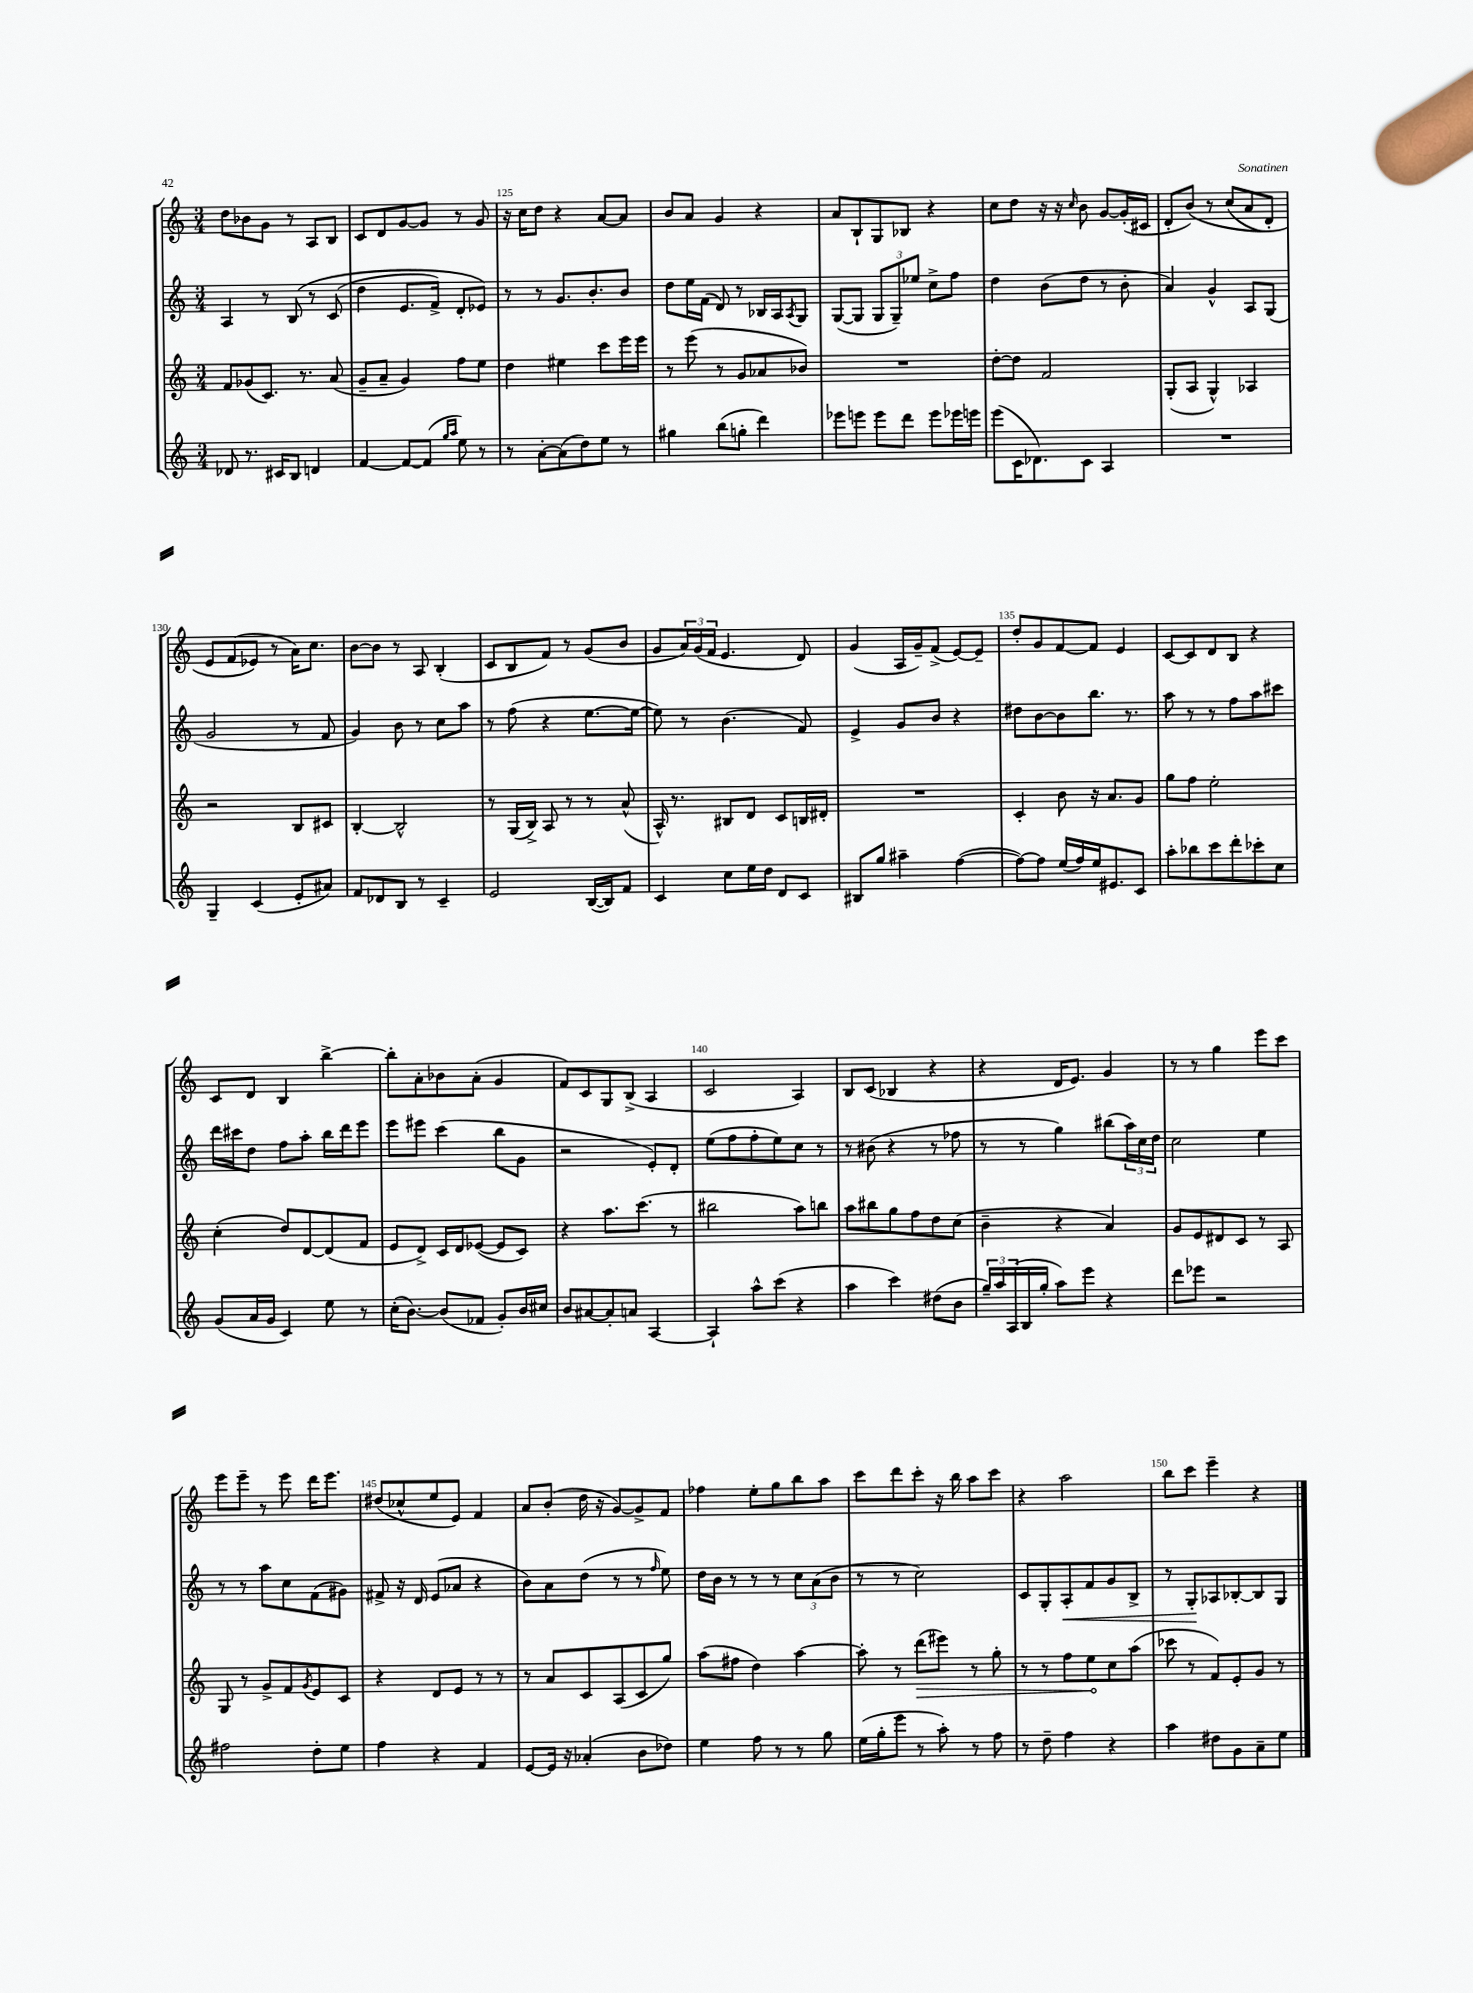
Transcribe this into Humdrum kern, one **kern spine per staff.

**kern	**kern	**dynam	**kern	**dynam	**kern
*part4	*part3	*part3	*part2	*part2	*part1
*staff4	*staff3	*staff3	*staff2	*staff2	*staff1
*clefG2	*clefG2	*	*clefG2	*	*clefG2
*k[]	*k[]	*	*k[]	*	*k[]
*M3/4	*M3/4	*	*M3/4	*	*M3/4
=123	=123	=123	=123	=123	=123
8d-X/	8f/L	.	4A/	.	8dd\L
8.r	(8g-X/	.	.	.	8b-X\
.	8.c/J)	.	8r	.	8g\J
16c#X/KL	.	.	.	.	.
8B/J	.	.	(8B/	.	8r
.	8.r	.	.	.	.
4dn/	.	.	8r	.	8A/L
.	(8a/	.	(8c/	.	8B/J
=124	=124	=124	=124	=124	=124
[4f/	8g~/L	.	4dd\	.	8c/L
.	8a~/J	.	.	.	8d/
8f/L_	4g/)	.	8.e/L	.	[8g/
(8f/J]	.	.	.	.	8g/J]
.	.	.	16f^/Jk)	.	.
16qqgg/LL	.	.	.	.	.
16qqaa/JJ	.	.	.	.	.
8ee\)	8ff\L	.	8d'/L	.	8r
8r	8ee\J	.	8e-X/J)	.	8g/
=125	=125	=125	=125	=125	=125
8r	4dd\	.	8r	.	16r
.	.	.	.	.	16cc\KL
[8a'\L	.	.	8r	.	8dd\J
(8a\]	4ee#X\	.	8.g/L	.	4r
8dd\)	.	.	.	.	.
.	.	.	8.b'/	.	.
8ee\J	8ccc\L	.	.	.	[8a/L
8r	16eee\L	.	8b/J	.	8a/J]
.	16eee\JJ	.	.	.	.
=126	=126	=126	=126	=126	=126
4gg#X\	8r	.	8dd\L	.	8b/L
.	(8eee\	.	16ee\L	.	8a/J
.	.	.	(16f\JJ	.	.
(8bb\L	8r	.	8d/)	.	4g/
8ggn'\J	8g/L	.	8r	.	.
4ddd\)	8a-X/	.	16B-X/LL	.	4r
.	.	.	16A/J	.	.
.	.	.	8qA/	.	.
.	8b-X/J)	.	8G/J	.	.
=127	=127	=127	=127	=127	=127
8eee-X\L	2.r	.	([8G/L	.	8a/L
8eeen\J	.	.	8G/J]	.	8B`/
8eee\L	.	.	12G/L	.	8G/
.	.	.	12G~/)	.	.
8ddd\J	.	.	.	.	8B-X/J
.	.	.	12ee-X/J	.	.
8eee\L	.	.	8cc^\L	.	4r
16eee-X\L	.	.	8ff\J	.	.
16eeen\JJ	.	.	.	.	.
=128	=128	=128	=128	=128	=128
(8eee\L	[8dd'\L	.	4dd\	.	8cc\L
16c\K	8dd\J]	.	.	.	8dd\J
8.d-X\)	.	.	.	.	.
.	2f/	.	(8b\L	.	16r
.	.	.	.	.	16r
.	.	.	.	.	16qqcc/
8c\J	.	.	8dd\J	.	8b\
4A/	.	.	8r	.	[8g/L
.	.	.	8b'\	.	(16g'/L]
.	.	.	.	.	16c#X/JJ
=129	=129	=129	=129	=129	=129
2.r	(8G'/L	.	4a/)	.	8d'/L
.	8A/J	.	.	.	(8b/J)
.	4G^^/)	.	4g^^/	.	8r
.	.	.	.	.	(8cc/L
.	4A-X/	.	8A/L	.	8a/
.	.	.	(8G/J	.	8d'/J)
!!LO:LB:g=z
=130	=130	=130	=130	=130	=130
4G~/	2r	.	2g/	.	8e/L
.	.	.	.	.	(8f/
(4c/	.	.	.	.	8e-X/J)
.	.	.	.	.	8r
8e'/L	8B/L	.	8r	.	16a\KL)
.	.	.	.	.	8.cc\J
8a#X/J)	8c#X/J	.	8f/	.	.
=131	=131	=131	=131	=131	=131
8f/L	[4B'/	.	4g/)	.	[8b\L
8d-X/	.	.	.	.	8b\J]
8B/J	2B^^/]	.	8b\	.	8r
8r	.	.	8r	.	8A/
4c~/	.	.	8cc\L	.	(4B'/
.	.	.	8aa\J	.	.
=132	=132	=132	=132	=132	=132
2e/	8r	.	8r	.	8c/L
.	(16G/LL	.	(8ff\	.	8B/
.	16B^/JJ)	.	.	.	.
.	8A/	.	4r	.	8f/J)
.	8r	.	.	.	8r
([16B/LL	8r	.	[8.ee\L	.	(8g/L
16B/J])	.	.	.	.	.
8f/J	(8a^^/	.	.	.	8b/J
.	.	.	16ee\Jk_	.	.
=133	=133	=133	=133	=133	=133
4c/	16A^^/)	.	8ee\])	.	8g/L
.	8.r	.	.	.	.
.	.	.	8r	.	24a/L)
.	.	.	.	.	(24g/
.	.	.	.	.	24f/JJ
8cc\L	8B#X/L	.	(4.b\	.	4.e/
16ee\L	8d/J	.	.	.	.
16dd\JJ	.	.	.	.	.
8d/L	8c/L	.	.	.	.
8c/J	16Bn/L	.	8f/)	.	8d/)
.	16d#X'/JJ	.	.	.	.
=134	=134	=134	=134	=134	=134
8B#X/L	2.r	.	4e^/	.	(4g/
8gg/J	.	.	.	.	.
4aa#X~\	.	.	8g/L	.	16A/LL
.	.	.	.	.	16g~/J)
.	.	.	8b/J	.	(8f^/J
([4ff\	.	.	4r	.	[8e/L)
.	.	.	.	.	8e~/J]
=135	=135	=135	=135	=135	=135
8ff\L_)	4c'/	.	8dd#X\L	.	8dd'/L
8ff\J]	.	.	[8b\	.	8g/
(16ee/LL	8b\	.	8b\]	.	[8f/
16ff/)	.	.	.	.	.
16ee/J	16r	.	8.bb\J	.	8f/J]
8.e#X/	8.a/L	.	.	.	.
.	.	.	.	.	4e/
.	.	.	8.r	.	.
8c/J	8g/J	.	.	.	.
=136	=136	=136	=136	=136	=136
8aa'\L	8gg\L	.	8aa\	.	[8c/L
8bb-X\	8ff\J	.	8r	.	8c/]
8ccc\	2ee'\	.	8r	.	8d/
8ddd'\	.	.	8ff\L	.	8B/J
8ccc-X'\	.	.	8aa\	.	4r
8cc\J	.	.	8ccc#X\J	.	.
!!LO:LB:g=z
=137	=137	=137	=137	=137	=137
(8g/L	(4cc'\	.	16ddd\LL	.	8c/L
.	.	.	16ccc#X\J	.	.
16a/L	.	.	8dd\J	.	8d/J
16g/JJ	.	.	.	.	.
4c/)	8dd/L)	.	8ff\L	.	4B/
.	[8d/	.	8aa'\J	.	.
8ee\	(8d/]	.	16bb\LL	.	[4bb^\
.	.	.	16ddd\J	.	.
8r	8f/J	.	8eee\J	.	.
=138	=138	=138	=138	=138	=138
(16cc'\KL	8e/L	.	8eee\L	.	8bb'\L]
[8.b\J)	.	.	.	.	.
.	8d^/J)	.	8eee#X\J	.	8a'\
(8b/L]	16c/LL	.	(4ccc\	.	8b-X\
.	16d/J	.	.	.	.
8f-X/J	([8e-X/J	.	.	.	(8a'\J
8g'/L)	8e-/L]	.	8bb\L	.	4g/
16b/L	8c/J)	.	8g\J	.	.
16cc#X/JJ	.	.	.	.	.
=139	=139	=139	=139	=139	=139
8b/L	4r	.	2r	.	8f/L)
[8a#X/	.	.	.	.	8c/
8a#'/]	8.aa\L	.	.	.	8G/
8an/J	.	.	.	.	(8B^/J
.	(8.ccc\J	.	.	.	.
[4A/	.	.	8e'/L)	.	4A/
.	8r	.	8d'/J	.	.
=140	=140	=140	=140	=140	=140
4A`/]	2bb#X\	.	(8ee\L	.	2c/
.	.	.	8ff\	.	.
8aa^^\L	.	.	8ff'\	.	.
(8ccc\J	.	.	8ee\)	.	.
4r	8aa\L)	.	8cc\J	.	4A/)
.	8bbn\J	.	8r	.	.
=141	=141	=141	=141	=141	=141
4aa\	8aa\L	.	8r	.	8B/L
.	8bb#X\	.	(8b#X\	.	(8c/J
4ccc\)	8gg\	.	4r	.	4B-X/
.	8ff\	.	.	.	.
(8dd#X\L	8dd\	.	8r	.	4r
8b\J	(8cc\J	.	8ff-X\	.	.
=142	=142	=142	=142	=142	=142
24gg~/LL)	4b~\	.	8r	.	4r
24aa/	.	.	.	.	.
(24A/	.	.	.	.	.
16B/	.	.	8r	.	.
16gg'/JJ	.	.	.	.	.
8aa\L)	4r	.	4gg\)	.	16d/KL
.	.	.	.	.	8.e/J)
8eee\J	.	.	.	.	.
4r	4a/)	.	(8bb#X\L	.	4g/
.	.	.	24aa\L)	.	.
.	.	.	24cc\	.	.
.	.	.	24dd\JJ	.	.
=143	=143	=143	=143	=143	=143
8ddd\L	8g/L	.	2cc\	.	8r
8eee-X\J	8e/	.	.	.	8r
2r	8d#X/	.	.	.	4gg\
.	8c/J	.	.	.	.
.	8r	.	4ee\	.	8eee\L
.	8A/	.	.	.	8ccc\J
!!LO:LB:g=z
=144	=144	=144	=144	=144	=144
2ff#X\	8G/	.	8r	.	8eee\L
.	8r	.	8r	.	8eee~\J
.	8g^/L	.	8aa\L	.	8r
.	8f/	.	8cc\	.	8eee\
.	8qg/	.	.	.	.
8dd'\L	8e/	.	(8f\	.	16ddd\KL
.	.	.	.	.	8.eee\J
8ee\J	8c/J	.	8g#X\J)	.	.
=145	=145	=145	=145	=145	=145
4ff\	4r	.	8f#X^/	.	(8dd#X/L
.	.	.	16r	.	8cc-X^^/
.	.	.	16d/	.	.
4r	8d/L	.	(8e/L	.	8ee/
.	8e/J	.	8a-X/J	.	8e/J)
4f/	8r	.	4r	.	4f/
.	8r	.	.	.	.
=146	=146	=146	=146	=146	=146
[8e/L	8r	.	8b\L)	.	8a/L
16e/Jk]	8a/L	.	8a\	.	(8b'/J
16r	.	.	.	.	.
(4a-X'/	8c/	.	(8dd\J	.	16dd\
.	.	.	.	.	16r
.	(8A/	.	8r	.	[8g/L)
8b\L	8c/	.	8r	.	8g^/]
.	.	.	16qqff/	.	.
8dd-X\J)	8gg/J)	.	8ee\)	.	8f/J
=147	=147	=147	=147	=147	=147
4ee\	(8aa\L	.	16dd\LL	.	4ff-X\
.	.	.	16b\JJ	.	.
.	8ff#X\J	.	8r	.	.
8ff\	4dd\)	.	8r	.	8ee'\L
8r	.	.	8r	.	8gg\
8r	[4aa\	.	12cc\L	.	8bb\
.	.	.	(12a\	.	.
8gg\	.	.	.	.	8aa\J
.	.	.	12b\J	.	.
=148	=148	=148	=148	=148	=148
(16ee\LL	8aa'\]	.	8r	.	8ccc\L
16gg'\J	.	.	.	.	.
8eee\J	8r	.	8r	.	8ddd\
!	!	!LO:HP:b	!	!	!
8r	(8ddd\L	>	2cc\)	.	8ccc'\J
8aa'\)	8eee#X\J)	.	.	.	16r
.	.	.	.	.	16bb\
8r	8r	.	.	.	8aa\L
8ff\	8gg'\	.	.	.	8ccc\J
=149	=149	=149	=149	=149	=149
8r	8r	.	8c/L	.	4r
8dd~\	8r	.	8G'/	.	.
!	!	!	!	!LO:HP:b	!
4ff\	8ff\L	.	8A'/	<	2aa\
.	8ee\	.	8f/	.	.
4r	8cc\	]	8g/	.	.
.	(8aa\J	.	8B^/J	.	.
=150	=150	=150	=150	=150	=150
4aa\	8ccc-X\	.	8r	.	8bb\L
.	8r	.	8G'/L	.	8ccc\J
8dd#X\L	8f/L)	.	8A-X/	[	4eee~\
8g\	8e'/	.	[8B-X'/	.	.
8a~\	8g/J	.	8B-/]	.	4r
8ee\J	8r	.	8G/J	.	.
==	==	==	==	==	==
*-	*-	*-	*-	*-	*-
